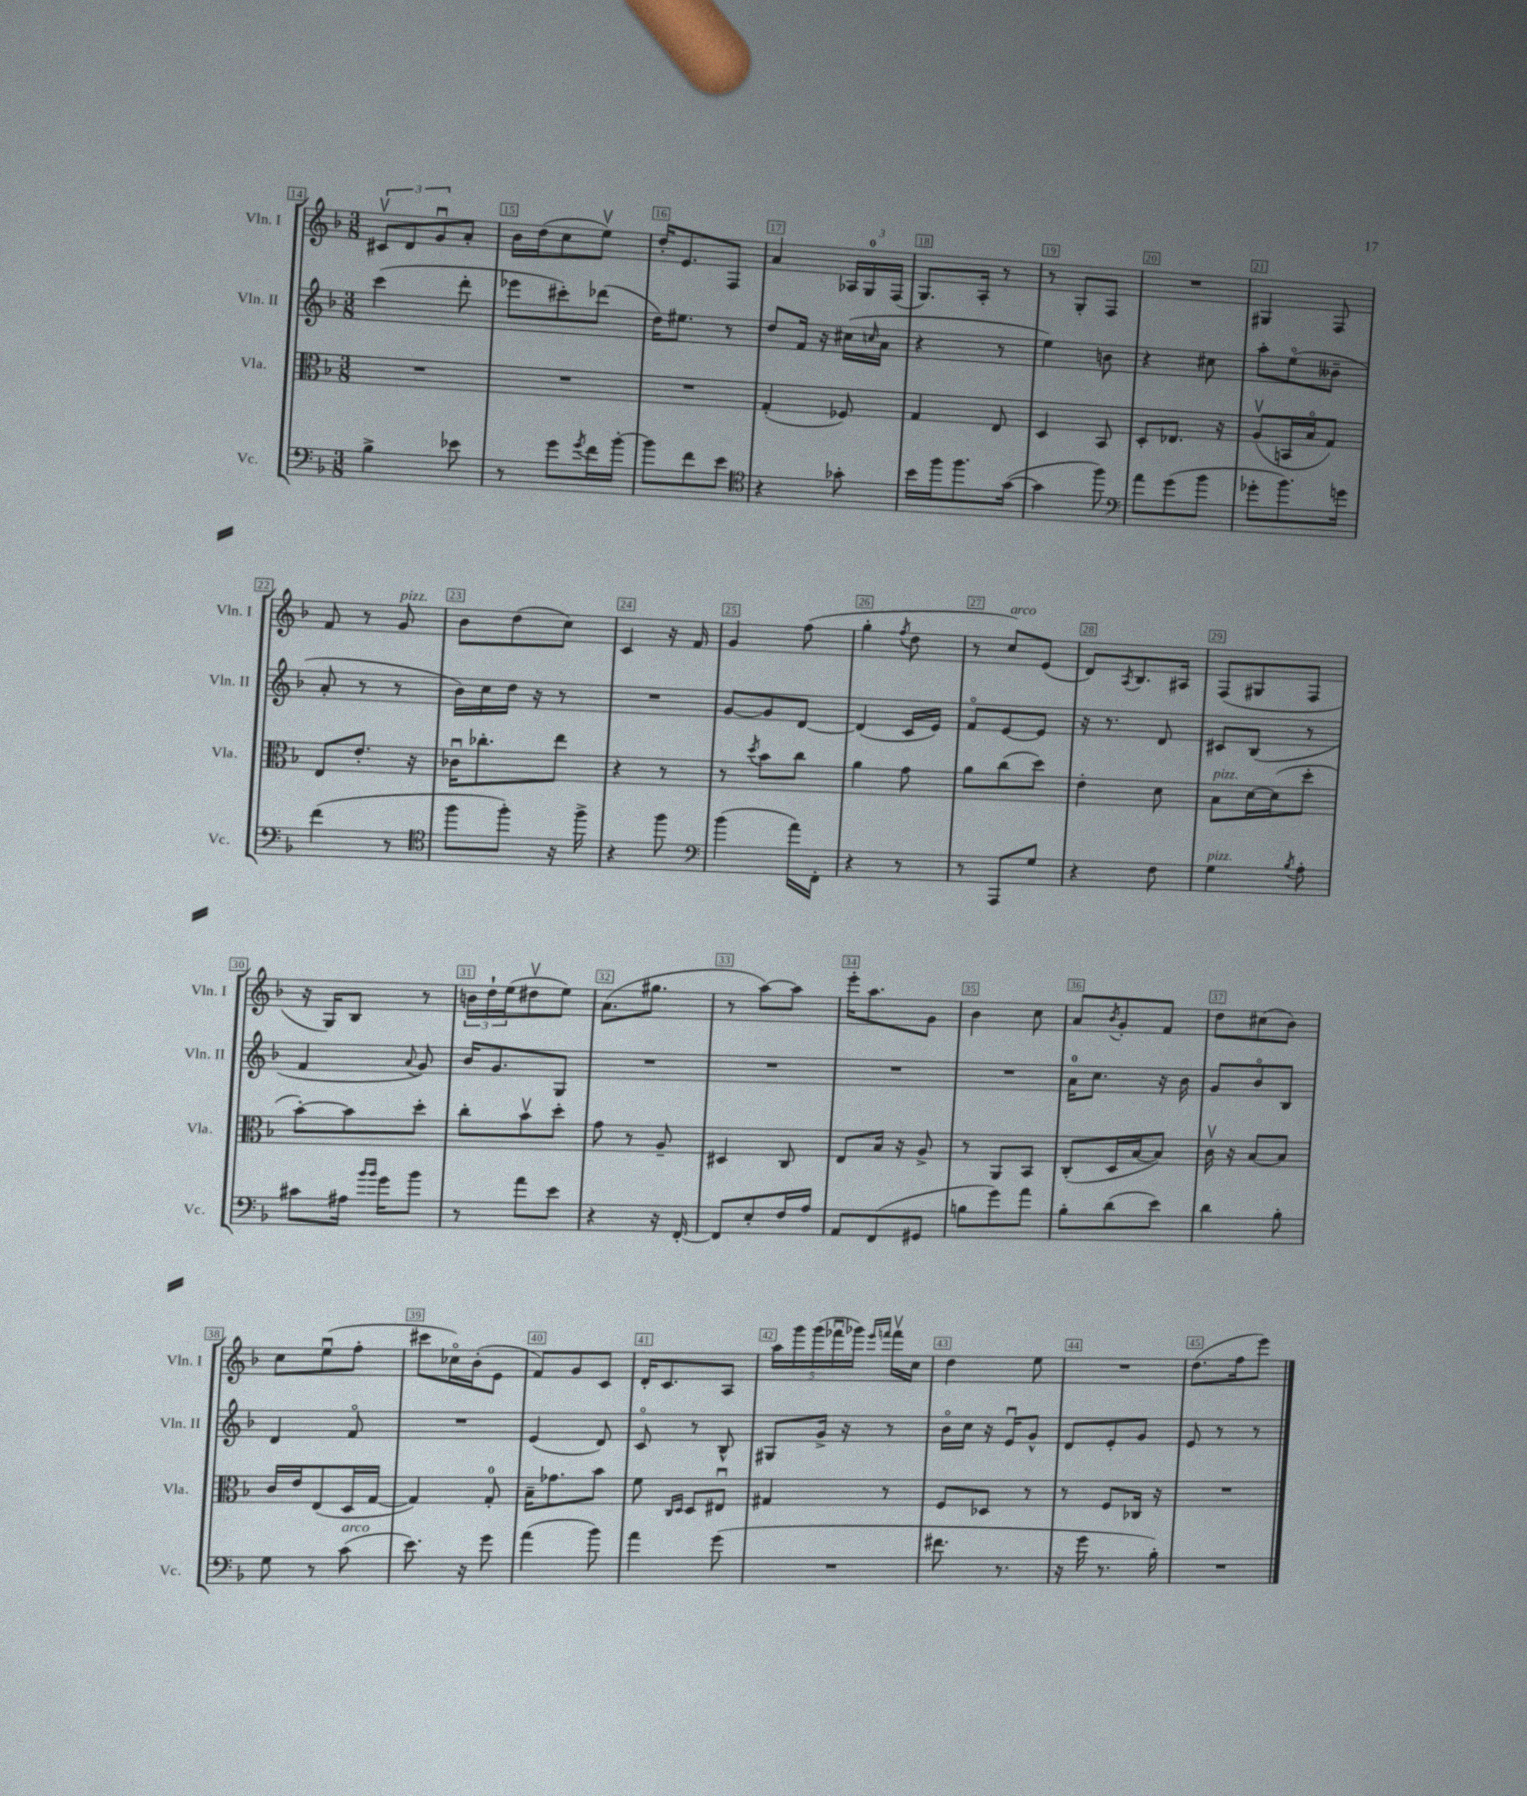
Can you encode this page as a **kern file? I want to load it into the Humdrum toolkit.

**kern	**kern	**kern	**kern
*staff4	*staff3	*staff2	*staff1
*clefF4	*clefC3	*clefG2	*clefG2
*k[b-]	*k[b-]	*k[b-]	*k[b-]
*M3/8	*M3/8	*M3/8	*M3/8
4B-^	4.r	(4ccc	12c#v
.	.	.	12d
.	.	.	12gu
8e-	.	8ddd'	8a'
=	=	=	=
8r	4.r	8eee-	16b-
.	.	.	(16dd
8g	.	8ccc#')	8cc
8qg	.	.	.
16f	.	(8ddd-	8eev)
[16b-'	.	.	.
=	=	=	=
8b-]	4.r	16dd)	16dd'
.	.	8.ee#	8.e
8f	.	.	.
8e	.	8r	8F
=	=	=	=
*clefC4	*	*	*
4r	(4G'	8dd	4a
.	.	16f	.
.	.	16r	.
8g-'	8F-)	(16cc#	24A-
.	.	.	24G
.	.	16qqcc	.
.	.	16a	.
.	.	.	(24F
=	=	=	=
16b-	4G	4r	8.G)
16ff	.	.	.
8.ff	.	.	.
.	.	.	16A'
.	8E	8r	8r
([16g	.	.	.
=	=	=	=
4g]	4D	4ee)	8r
.	.	.	8G'
8ff)	8BB-	8b	8F
=	=	=	=
*clefF4	*	*	*
8a	8D'	4r	4.r
(8g	8.E-	.	.
8b-	.	8cc#	.
.	16r	.	.
=	=	=	=
8g-'	(8Av	8aa'	4G#
8.b-)	16BB	(8eeo	.
.	16B-o	.	.
.	8G)	8b--~	8F
16g	.	.	.
=	=	=	=
(4f	8E	8a'	8f
.	8.e'	8r	8r
8r	.	8r	8g
.	16r	.	.
=	=	=	=
*clefC4	*	*	*
8ff	16c-u	16b-)	8b-
.	8.cc-'	16cc	.
8ff')	.	16dd	(8dd
.	.	16r	.
16r	8ee	8r	8cc)
16ff^	.	.	.
=	=	=	=
4r	4r	4.r	4c
8ff	8r	.	16r
.	.	.	16f
=	=	=	=
*clefF4	*	*	*
(4b-	8r	[8g	4g
.	8qdd	.	.
.	8b-	8g]	.
16a)	8cc	[8d	(8ff
16FF'	.	.	.
=	=	=	=
4r	4a	(4d]	4gg'
.	.	.	8qff
8r	8g	16c	8dd
.	.	16e)	.
=	=	=	=
8r	8a	8fo	8r
8AAA	(8cc	[8e	8cc)
8G	8dd)	8e]	(8e
=	=	=	=
4r	4e'	16r	8d)
.	.	8.r	.
.	.	.	8qA
.	.	.	8.B-
8F	8d	8d	.
.	.	.	16A#
=	=	=	=
4G	8B-	8c#	(8F
.	[16d	(8B-	8G#
.	(16d]	.	.
8qB-	.	.	.
8A'	8dd'	8r	8F
=	=	=	=
8c#	[8b-')	4f	16r
.	.	.	16G)
16A#	8b-]	.	8B-
16qqb-	.	.	.
16qqb-	.	.	.
16g	.	.	.
.	.	8qqa	.
8b-	8dd'	8g)	8r
=	=	=	=
8r	8cc'	16b-	24b
.	.	.	24dd`
.	.	8.g	.
.	.	.	(24ee
8a	8b-v	.	8dd#v
8e	8dd'	8G	8ee)
=	=	=	=
4r	8g	4.r	(8.a
.	8r	.	.
.	.	.	8.gg#
16r	8A~	.	.
[16FF'	.	.	.
=	=	=	=
8FF]	4D#	4.r	8r
8E'	.	.	[8aa)
16F	8C	.	8aa]
16A	.	.	.
=	=	=	=
8AA	8E	4.r	16eee'
.	.	.	8.aa
(8FF	16B-	.	.
.	16r	.	.
8GG#	8A^	.	8g
=	=	=	=
8B	8r	4.r	4b-
8g)	8AA	.	.
8a	8BB-	.	8cc
=	=	=	=
8B-'	(8C'	16a	8a
.	.	8.cc	.
.	.	.	8qb-
(8d	16D	.	8g'
.	[16B-	.	.
8e)	8B-])	16r	8f
.	.	16b-	.
=	=	=	=
4d	16cv	8g	8dd
.	16r	.	.
.	[8B-	8b-o	(8cc#
8B-'	8B-]	8B-	8b-)
=	=	=	=
8G	16c	4d	8cc
.	16e	.	.
8r	(8E	.	(8eeu
(8c	16D	8fo	8ff'
.	[16G	.	.
=	=	=	=
8.e)	4G])	4.r	8ccc#
.	.	.	16cc-o)
16r	.	.	(16b-'
8g	8G'	.	8e
=	=	=	=
(4a	16B-~	(4e	8f)
.	8.g-	.	.
.	.	.	8g
8b-)	8b-	8d)	8c
=	=	=	=
4a	8f	8co	16d'
.	.	.	8.c
.	16qqC	.	.
.	16qqD	.	.
.	8D	8r	.
(8g	8E#u	8B-^^	8A
=	=	=	=
4.r	4G#	8G#	20aa
.	.	.	20ggg
.	.	.	(20ggg
.	.	16g^	.
.	.	.	20fff-u
.	.	16r	.
.	.	.	20ggg-)
.	.	.	16qqeee
.	.	.	16qqfff
.	8r	8r	16fffv
.	.	.	16cc
=	=	=	=
8.f#	8F	16b-o	4dd
.	.	16cc	.
.	8D-	16r	.
8.r	.	16eu	.
.	8r	8g^^	8ee
=	=	=	=
16r	8r	8d	4.r
16g	.	.	.
8.r	8F	8e'	.
.	16C-	8g	.
16B-')	16r	.	.
=	=	=	=
4.r	4.r	8e	(8.dd
.	.	8r	.
.	.	.	16ff
.	.	8r	8eee)
==	==	==	==
*-	*-	*-	*-
